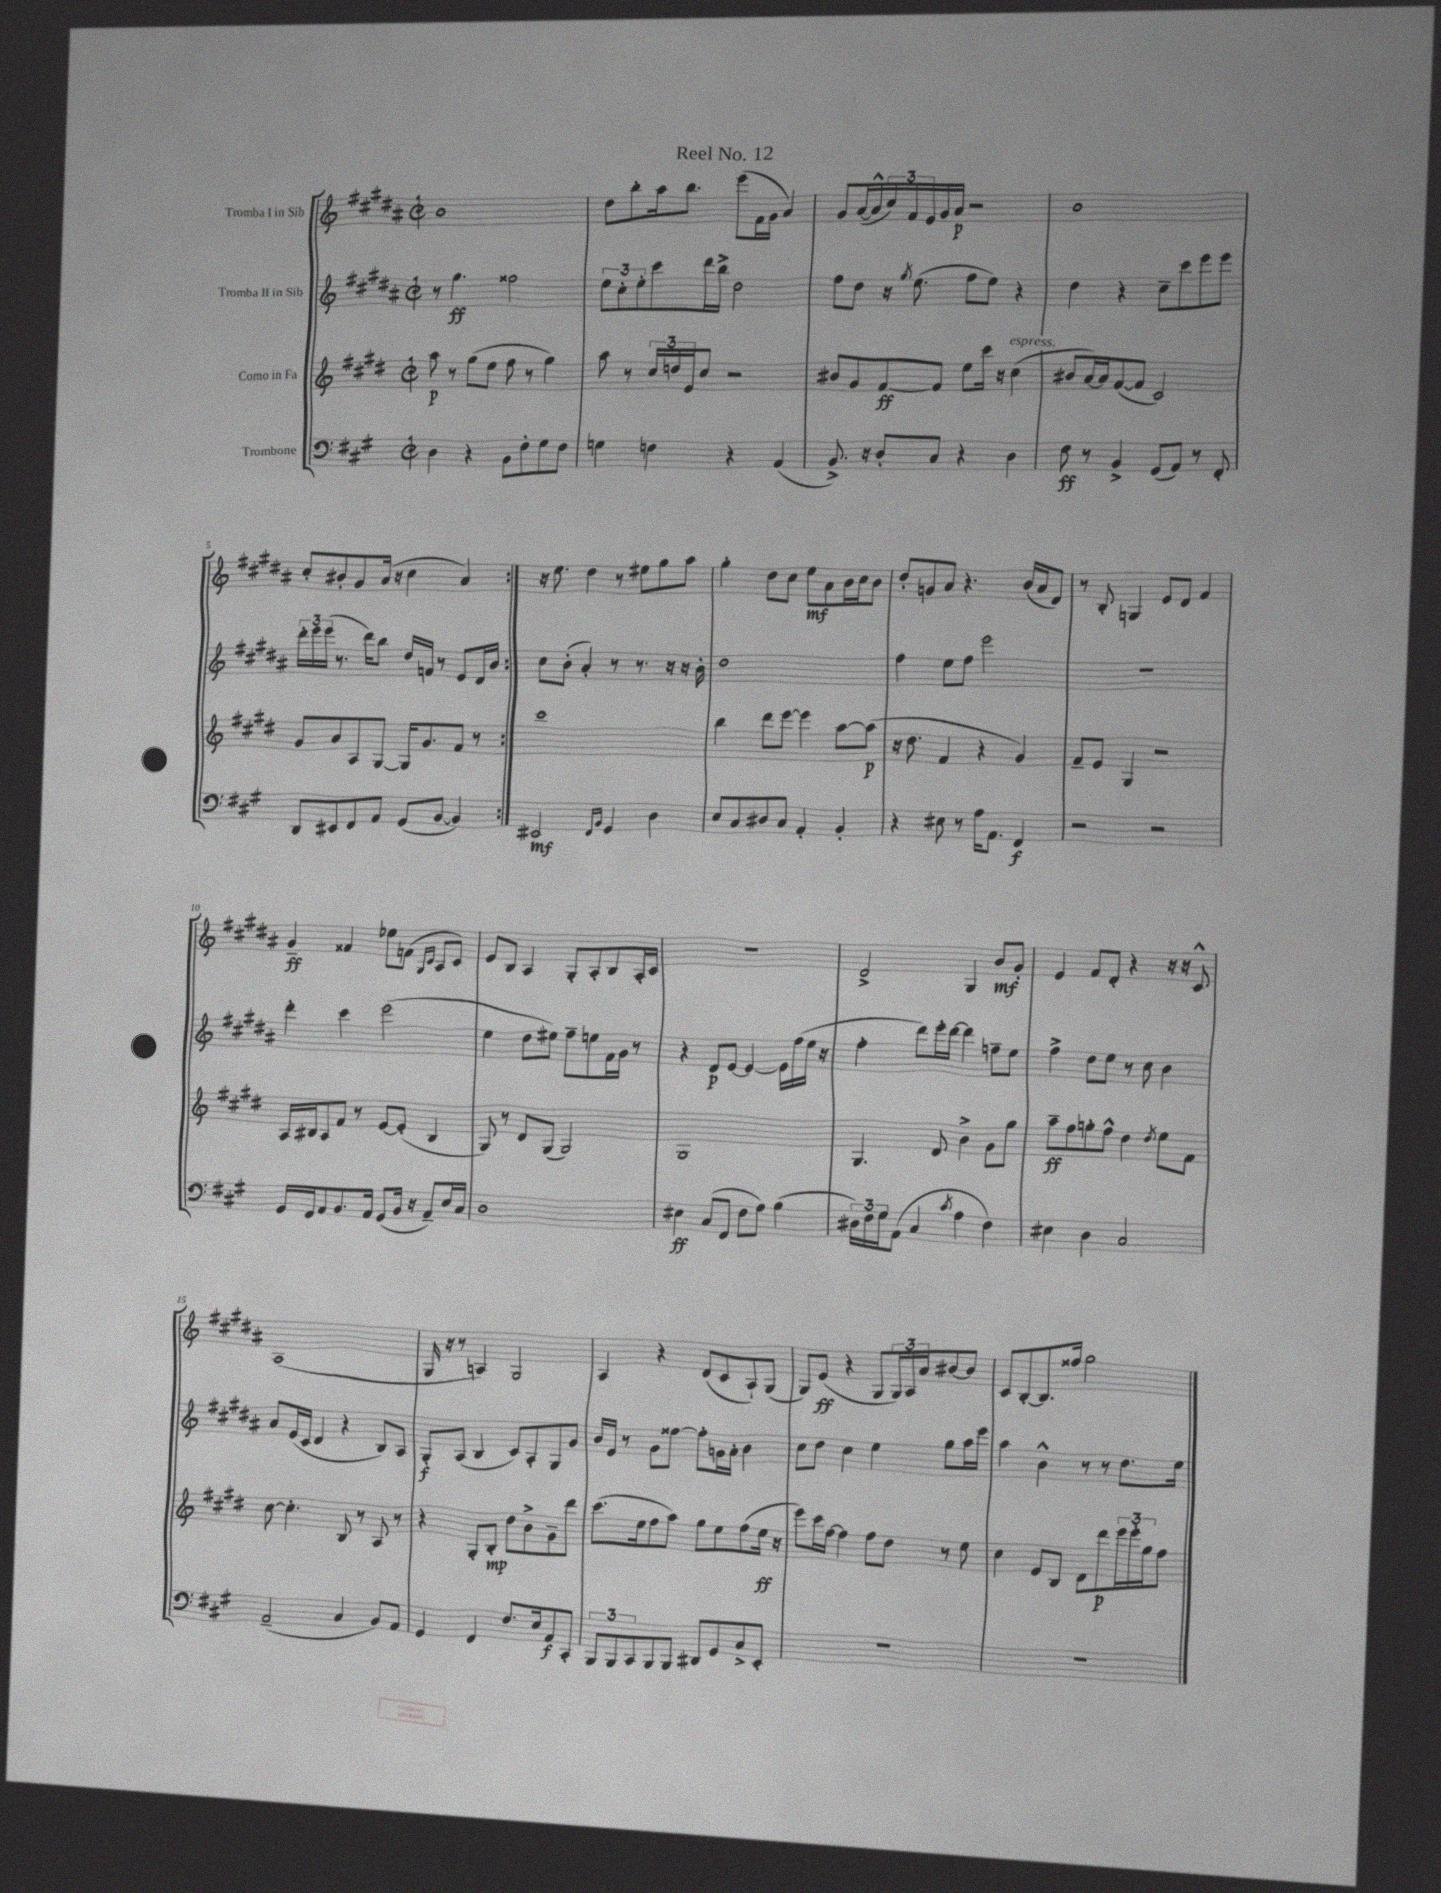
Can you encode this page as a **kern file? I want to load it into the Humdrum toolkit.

**kern	**kern	**kern	**kern
*staff4	*staff3	*staff2	*staff1
*clefF4	*clefG2	*clefG2	*clefG2
*k[f#c#g#]	*k[f#c#g#d#]	*k[f#c#g#d#a#]	*k[f#c#g#d#a#]
*M2/2	*M2/2	*M2/2	*M2/2
*met(c|)	*met(c|)	*met(c|)	*met(c|)
4D	8aa	8r	1b
.	8r	4.gg#	.
4r	(8gg#	.	.
.	8ee	.	.
8BB	8ff#	2ff##	.
8F#'	8r	.	.
8G#	4gg#)	.	.
8F#	.	.	.
=	=	=	=
4G	8aa	12ee	8dd#
.	.	12cc#'	.
.	8r	.	8bb'
.	.	12ee'	.
4F	24cc#	8ccc#	16aa#
.	24dd	.	.
.	.	.	8.bb
.	24e	.	.
.	8cc#	16ddd#	.
.	.	16bb^	.
4r	2r	2dd#	(8eee
.	.	.	16f#
.	.	.	16g#
(4AA	.	.	4a#)
=	=	=	=
8.BB^)	8b#	8ff#	8g#
.	8g#	8dd#	([16a#
16r	.	.	16a#^^]
8D'	[8f#	16r	24cc#)
.	.	.	24f#
.	.	8qgg#	.
.	.	(8.ee	.
.	.	.	24e
8C#	8f#]	.	16g#
.	.	.	16a#
4r	8ee	8ff#	2r
.	16ccc#	8ee)	.
.	16r	.	.
4D	(4cc#	4r	.
=	=	=	=
8F#	8b#	4dd#	1b
8r	[16a)	.	.
.	16a]	.	.
4BB^	([8f#	4r	.
.	8f#]	.	.
(8GG#	2c#)	8cc#~	.
8AA)	.	8ccc#	.
8r	.	8eee	.
8FF#'	.	8eee	.
=	=	=	=
8DD	8g#	24ddd#'	8cc#'
.	.	24eee	.
.	.	(24eee	.
8EE#	8a	8.r	8b#'
8FF#	8A	.	8g#
.	.	16ddd#)	.
8AA	[8G#	8bb	(16a#
.	.	.	16r
(8GG#	16G#]	16dd#	4cc#
.	8.g#	16f	.
[8BB	.	8r	.
4BB])	8f#	8e	4a#)
.	8r	16d#	.
.	.	16b	.
=:|!	=:|!	=:|!	=:|!
2EE#	1ccc#	8cc#	16r
.	.	.	8.ee
.	.	(8b'	.
.	.	4a#')	4dd#
16qqFF#	.	.	.
16qqBB	.	.	.
4GG#	.	8r	8r
.	.	8.r	8ee#
4D	.	.	8gg#
.	.	16r	.
.	.	16r	8aa#
.	.	16b'	.
=	=	=	=
8E	4bb	1dd#	4gg#'
8C#	.	.	.
8D#	8ddd#	.	8dd#
8C#	[8eee	.	8cc#
4AA'	4eee]	.	8ee
.	.	.	8a#
4BB'	[8aa	.	16b
.	.	.	16cc#
.	(8aa]	.	8b
=	=	=	=
4r	16r	4ff#	8dd#'
.	8.dd#	.	.
.	.	.	8g
8E#	4f#	8ee	8a#
8r	.	8ff#	4.r
16A	4r	2eee	.
8.AA	.	.	.
4FF#	4g#)	.	(16b
.	.	.	16a#
.	.	.	8d#)
=	=	=	=
2r	8f#~	1r	8r
.	8e	.	8B'
.	4G#	.	4G
2r	2r	.	8e
.	.	.	8d#
.	.	.	4f#
=	=	=	=
16GG#	16A	4ddd#'	4g#~
16FF#	16B#	.	.
8AA	8A	.	.
8.BB	8f#	4ccc#	4f##
.	8r	.	.
16AA	.	.	.
(8GG#	[8e	(2eee	8ee-
16BB	(8e']	.	(8f
16r	.	.	.
.	.	.	16qqG#
.	.	.	16qqc#
8AA~)	4B#	.	8A#
16E	.	.	8c#)
16C#	.	.	.
=	=	=	=
1D	8G#)	4ee	8e
.	8r	.	8B
.	8d#	8dd#	4A#
.	(8G#	8ee#)	.
.	2G#)	8ff#~	8G#'
.	.	8ee	8A#'
.	.	16f#	8B
.	.	16g#	.
.	.	8r	16A#'
.	.	.	16c#
=	=	=	=
4E#	1G#	4r	1r
(8C#	.	8d#	.
8FF#	.	[8e	.
8F#	.	4e_	.
8A)	.	.	.
(4B	.	16e]	.
.	.	(16ff#	.
.	.	16ee	.
.	.	16r	.
=	=	=	=
24D#)	4.G#	4ff#'	2d#^
24F#	.	.	.
24G#	.	.	.
(8AA	.	.	.
4C#	.	8ddd#)	.
.	8d#	16eee'	.
.	.	[16ddd#	.
8qc#	.	.	.
4A	4b^	4ddd#]	4G#
4F#)	8g#	8ff~	8b
.	8gg#	8ee	8g#'
=	=	=	=
4E#	8aa~	4ff#^	4e
.	8ff#	.	.
4D	8gg'	8dd#	8f#
.	8ff#^^	8ee	8d#'
2C#	4dd#	8r	4r
.	.	8cc#	.
.	8qdd#	.	.
.	8ee	4b	16r
.	.	.	16r
.	8f#	.	8c#^^
=	=	=	=
(2AA~	[8cc#	8a#	(1A#
.	4.cc#']	(16e	.
.	.	16c#	.
.	.	4d#	.
4C#	8B	4r	.
.	8r	.	.
8BB)	8A	8B)	.
8AA	8r	8A#	.
=	=	=	=
4GG#	4r	8G#'	16G#
.	.	.	16r
.	.	(8A#	8r
4FF#	8G#'	4B	4A)
.	8B'	.	.
8.F#	8dd#	8c#)	2G#
.	8b^	8A#'	.
16E	.	.	.
8AA	8g#~	8G#	.
8CC#'	8ddd#	8g#	.
=	=	=	=
12BBB	(8.ccc#	16b	4A#
.	.	16e	.
12BBB	.	.	.
.	.	8r	.
12CC#	.	.	.
.	16ee	.	.
8BBB	8ff#	8g#	4r
8BBB	8aa)	[8ff##	.
8DD#	8gg#	8ff##']	(8d#
8GG#	8ee	16g	8c#
.	.	16a#'	.
8C#^	(8ff#	4b	8A#`)
8EE'	16ee	.	(8G#
.	16r	.	.
=	=	=	=
1r	8eee)	8cc#	8G#)
.	16ccc#	8dd#	(8e
.	[16ff#	.	.
.	4ff#]	4cc#	4r
.	8ff#	4ee	8G#
.	8dd#	.	24G#)
.	.	.	24A#
.	.	.	24a#
.	8r	8gg#	[8b#
.	8ee	16aa#	8b#]
.	.	16eee	.
=	=	=	=
1r	4cc#	4aa#	8c#
.	.	.	[8B'
.	8e	4b^^	8.B]
.	8B	.	.
.	.	.	16ff##
.	8d#	8r	2gg#
.	8ddd#	8r	.
.	24eee	8.dd#	.
.	24eee'	.	.
.	24gg#	.	.
.	8ff#	.	.
.	.	16ee	.
==	==	==	==
*-	*-	*-	*-
